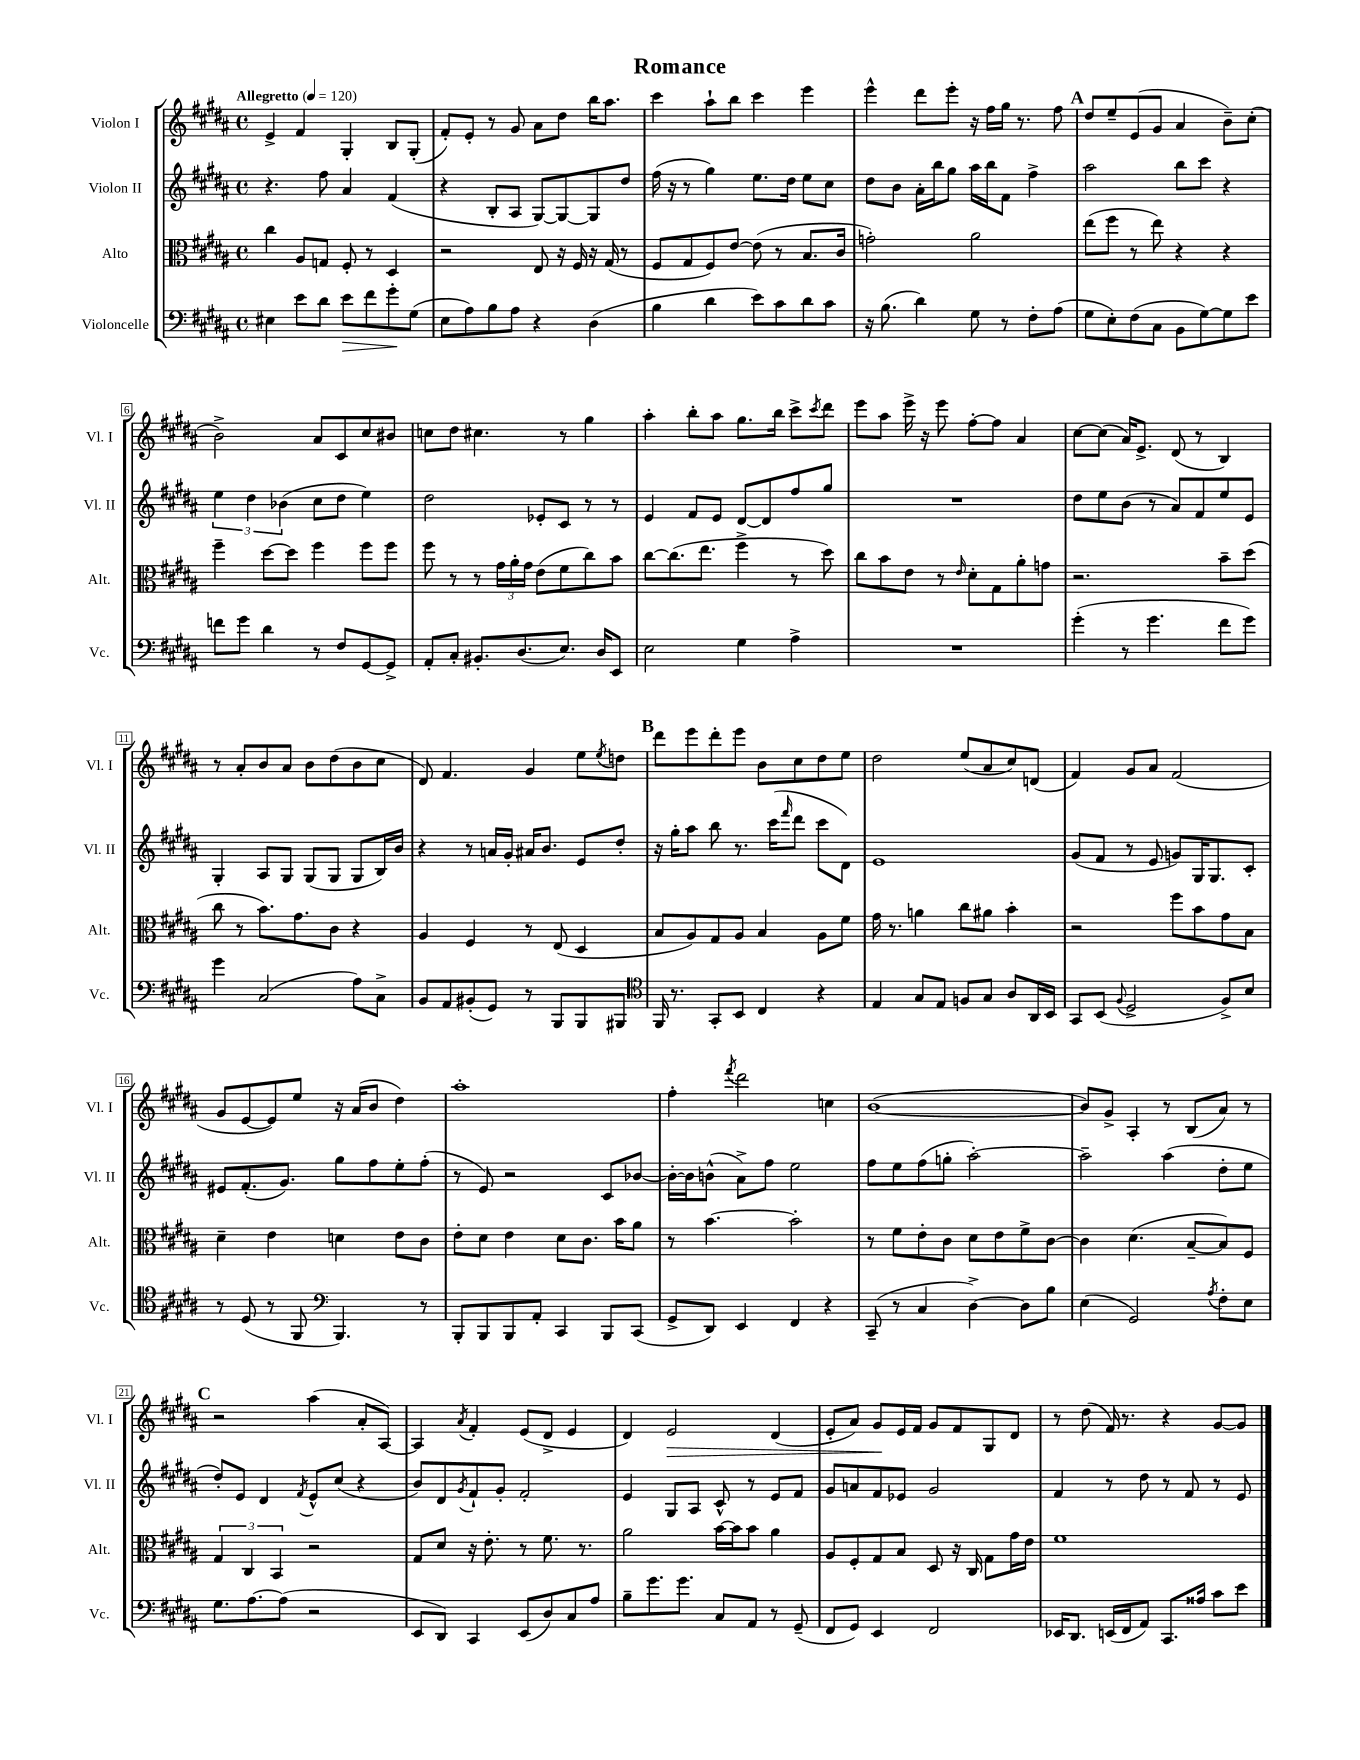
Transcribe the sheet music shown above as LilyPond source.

\header { title = "Romance" }
<<
\new StaffGroup <<
\new Staff = "s0" \with { instrumentName = "Violon I" shortInstrumentName = "Vl. I" } {
    \clef treble \key b \major \defaultTimeSignature \time 4/4 \tempo "Allegretto" 4 = 120
    e'4-> fis'4 gis4-. b8 gis8-.( |
    fis'8-.) e'8-. r8 gis'8 ais'8 dis''8 b''16 ais''8. |
    cis'''4 ais''8-! b''8 cis'''4 e'''4 |
    e'''4-^ dis'''8 e'''8-. r16 fis''16 gis''16 r8. fis''8 |
    \mark \markup { \bold "A" } dis''8 e''8-- e'8( gis'8 ais'4 b'8--) cis''8-.( |
    b'2->) ais'8 cis'8 cis''8 bis'8 |
    c''8 dis''8 cis''4. r8 gis''4 |
    ais''4-. b''8-. ais''8 gis''8. b''16 cis'''8-> \acciaccatura { cis'''8 } dis'''8 |
    e'''8 ais''8 e'''16-> r16 e'''8 fis''8~-. fis''8 ais'4 |
    cis''8~ cis''8( ais'16) e'8.-> dis'8( r8 b4) |
    r8 ais'8-. b'8 ais'8 b'8 dis''8( b'8 cis''8 |
    dis'8) fis'4. gis'4 e''8 \acciaccatura { e''8 } d''8 |
    \mark \markup { \bold "B" } dis'''8 e'''8 dis'''8-. e'''8 b'8 cis''8 dis''8 e''8 |
    dis''2 e''8( ais'8 cis''8) d'8( |
    fis'4) gis'8 ais'8 fis'2( |
    gis'8 e'8~ e'8) e''8 r16 ais'16( b'8 dis''4) |
    ais''1-. |
    fis''4-. \acciaccatura { fis'''8 } dis'''2 c''4 |
    b'1~( |
    b'8) gis'8-> ais4-. r8 b8( ais'8) r8 |
    \mark \markup { \bold "C" } r2 ais''4( ais'8-. ais8~) |
    ais4 \acciaccatura { ais'8 } fis'4-. e'8( dis'8-> e'4 |
    dis'4) e'2\> dis'4( |
    e'8-. ais'8) gis'8\! e'16 fis'16 gis'8 fis'8 gis8 dis'8 |
    r8 dis''8( fis'16) r8. r4 gis'8~ gis'8 \bar "|." |
}
\new Staff = "s1" \with { instrumentName = "Violon II" shortInstrumentName = "Vl. II" } {
    \clef treble \key b \major \defaultTimeSignature \time 4/4
    r4. fis''8 ais'4 fis'4( |
    r4 b8-. ais8 gis8~) gis8~ gis8 dis''8 |
    fis''16( r16 r8 gis''4) e''8. dis''16 e''8 cis''8 |
    dis''8 b'8 ais'16-. b''16 gis''8 ais''16 b''16 fis'8 fis''4-> |
    \mark \markup { \bold "A" } ais''2 b''8 cis'''8 r4 |
    \tuplet 3/2 { e''4 dis''4 bes'4( } cis''8 dis''8 e''4) |
    dis''2 ees'8-. cis'8 r8 r8 |
    e'4 fis'8 e'8 dis'8~ dis'8 fis''8 gis''8 |
    R1 |
    dis''8 e''8 b'8( r8 ais'8) fis'8 e''8 e'8 |
    gis4-. ais8 gis8 gis8( gis8 gis8 b16) b'16 |
    r4 r8 a'16 gis'16-. ais'16 b'8. e'8 dis''8-. |
    \mark \markup { \bold "B" } r16 gis''16-. ais''8 b''8 r8. cis'''16( \grace { fis'''16 } dis'''8 cis'''8 dis'8) |
    e'1 |
    gis'8( fis'8 r8 e'8 g'8) gis16 gis8. cis'8-. |
    eis'8 fis'8.-.( gis'8.) gis''8 fis''8 e''8-. fis''8-.( |
    r8 e'8) r2 cis'8 bes'8~ |
    bes'16~-. bes'16 b'8-^( ais'8->) fis''8 e''2 |
    fis''8 e''8 fis''8( g''8-. ais''2~-.) |
    ais''2-- ais''4( dis''8-. e''8 |
    \mark \markup { \bold "C" } dis''8-.) e'8 dis'4 \acciaccatura { fis'8 } e'8-^ cis''8( r4 |
    b'8) dis'8 \acciaccatura { gis'8 } fis'8-! gis'8-. fis'2-. |
    e'4 gis8 ais8 cis'8-^ r8 e'8 fis'8 |
    gis'8 a'8 fis'8 ees'8 gis'2 |
    fis'4 r8 dis''8 r8 fis'8 r8 e'8 \bar "|." |
}
\new Staff = "s2" \with { instrumentName = "Alto" shortInstrumentName = "Alt." } {
    \clef alto \key b \major \defaultTimeSignature \time 4/4
    cis''4 ais8 g8 fis8-. r8 dis4 |
    r2 e8 r16 fis16 r16 gis16( r8 |
    fis8 gis8 fis8) e'8~ e'8( r8 b8. cis'16 |
    g'2-.) ais'2 |
    \mark \markup { \bold "A" } e''8( fis''8 r8 e''8) r4 r4 |
    fis''4-- dis''8~ dis''8 fis''4 fis''8 fis''8 |
    fis''8 r8 r8 \tuplet 3/2 { gis'16 ais'16-. gis'16 } e'8( fis'8 cis''8) b'8 |
    cis''8~ cis''8.( e''8. fis''4-> r8 dis''8) |
    cis''8 b'8 e'8 r8 \grace { e'16 } dis'8-. gis8 ais'8-. g'8 |
    r2. b'8-- dis''8( |
    cis''8 r8 b'8.) gis'8. cis'8 r4 |
    ais4 fis4 r8 e8( dis4 |
    \mark \markup { \bold "B" } b8 ais8) gis8 ais8 b4 ais8 fis'8 |
    gis'16 r8. a'4 cis''8 ais'8 b'4-. |
    r2 fis''8 b'8 gis'8 b8 |
    dis'4-- e'4 d'4 e'8 cis'8 |
    e'8-. dis'8 e'4 dis'8 cis'8. b'16 ais'8 |
    r8 b'4.~ b'2-. |
    r8 fis'8 e'8-. cis'8 dis'8 e'8 fis'8-> cis'8~ |
    cis'4 dis'4.( b8~-- b8) fis8 |
    \mark \markup { \bold "C" } \tuplet 3/2 { gis4 cis4 b,4 } r2 |
    gis8 dis'8 r16 e'8.-. r8 fis'8. r8. |
    ais'2 b'16~ b'16 b'8 ais'4 |
    ais8 fis8-. gis8 b8 dis8 r16 cis16 gis8 gis'16 e'16 |
    fis'1 \bar "|." |
}
\new Staff = "s3" \with { instrumentName = "Violoncelle" shortInstrumentName = "Vc." } {
    \clef bass \key b \major \defaultTimeSignature \time 4/4
    eis4 e'8 dis'8 e'8\> fis'8 gis'8-.\! gis8( |
    e8 ais8) b8 ais8 r4 dis4( |
    b4 dis'4 e'8) cis'8 dis'8 cis'8 |
    r16 b8.( dis'4) gis8 r8 fis8-. ais8( |
    \mark \markup { \bold "A" } gis8 e8-.) fis8( cis8 b,8 gis8~) gis8 e'8 |
    f'8 gis'8 dis'4 r8 fis8 gis,8~ gis,8-> |
    ais,8-. cis8-. bis,8.-. dis8.( e8.) dis16 e,8 |
    e2 gis4 ais4-> |
    R1 |
    gis'4-.( r8 gis'4. fis'8 gis'8) |
    gis'4 cis2( ais8) cis8-> |
    b,8 ais,8 bis,8-.( gis,8) r8 b,,8 b,,8 bis,,8 |
    \mark \markup { \bold "B" } \clef tenor fis,16 r8. gis,8-. b,8 cis4 r4 |
    e4 gis8 e8 f8 gis8 ais8 ais,16 b,16 |
    gis,8 b,8( \appoggiatura { fis8 } dis2-> fis8->) b8 |
    r8 dis8( r8 fis,8 \clef bass b,,4.) r8 |
    b,,8-. b,,8 b,,8 ais,8-. cis,4 b,,8 cis,8( |
    gis,8-> dis,8) e,4 fis,4 r4 |
    cis,8--( r8 cis4 dis4~->) dis8 b8 |
    e4( gis,2) \acciaccatura { ais8 } fis8-. e8 |
    \mark \markup { \bold "C" } gis8. ais8.~ ais8( r2 |
    e,8 dis,8) cis,4 e,8( dis8) cis8 ais8 |
    b8-- gis'8. gis'8. cis8 ais,8 r8 gis,8--( |
    fis,8 gis,8) e,4 fis,2 |
    ees,16 dis,8. e,16( fis,16 ais,8) cis,8. aisis16 cis'8 e'8 \bar "|." |
}
>>
>>
\layout { \context { \Score \override BarNumber.stencil = #(make-stencil-boxer 0.1 0.3 ly:text-interface::print) } }
